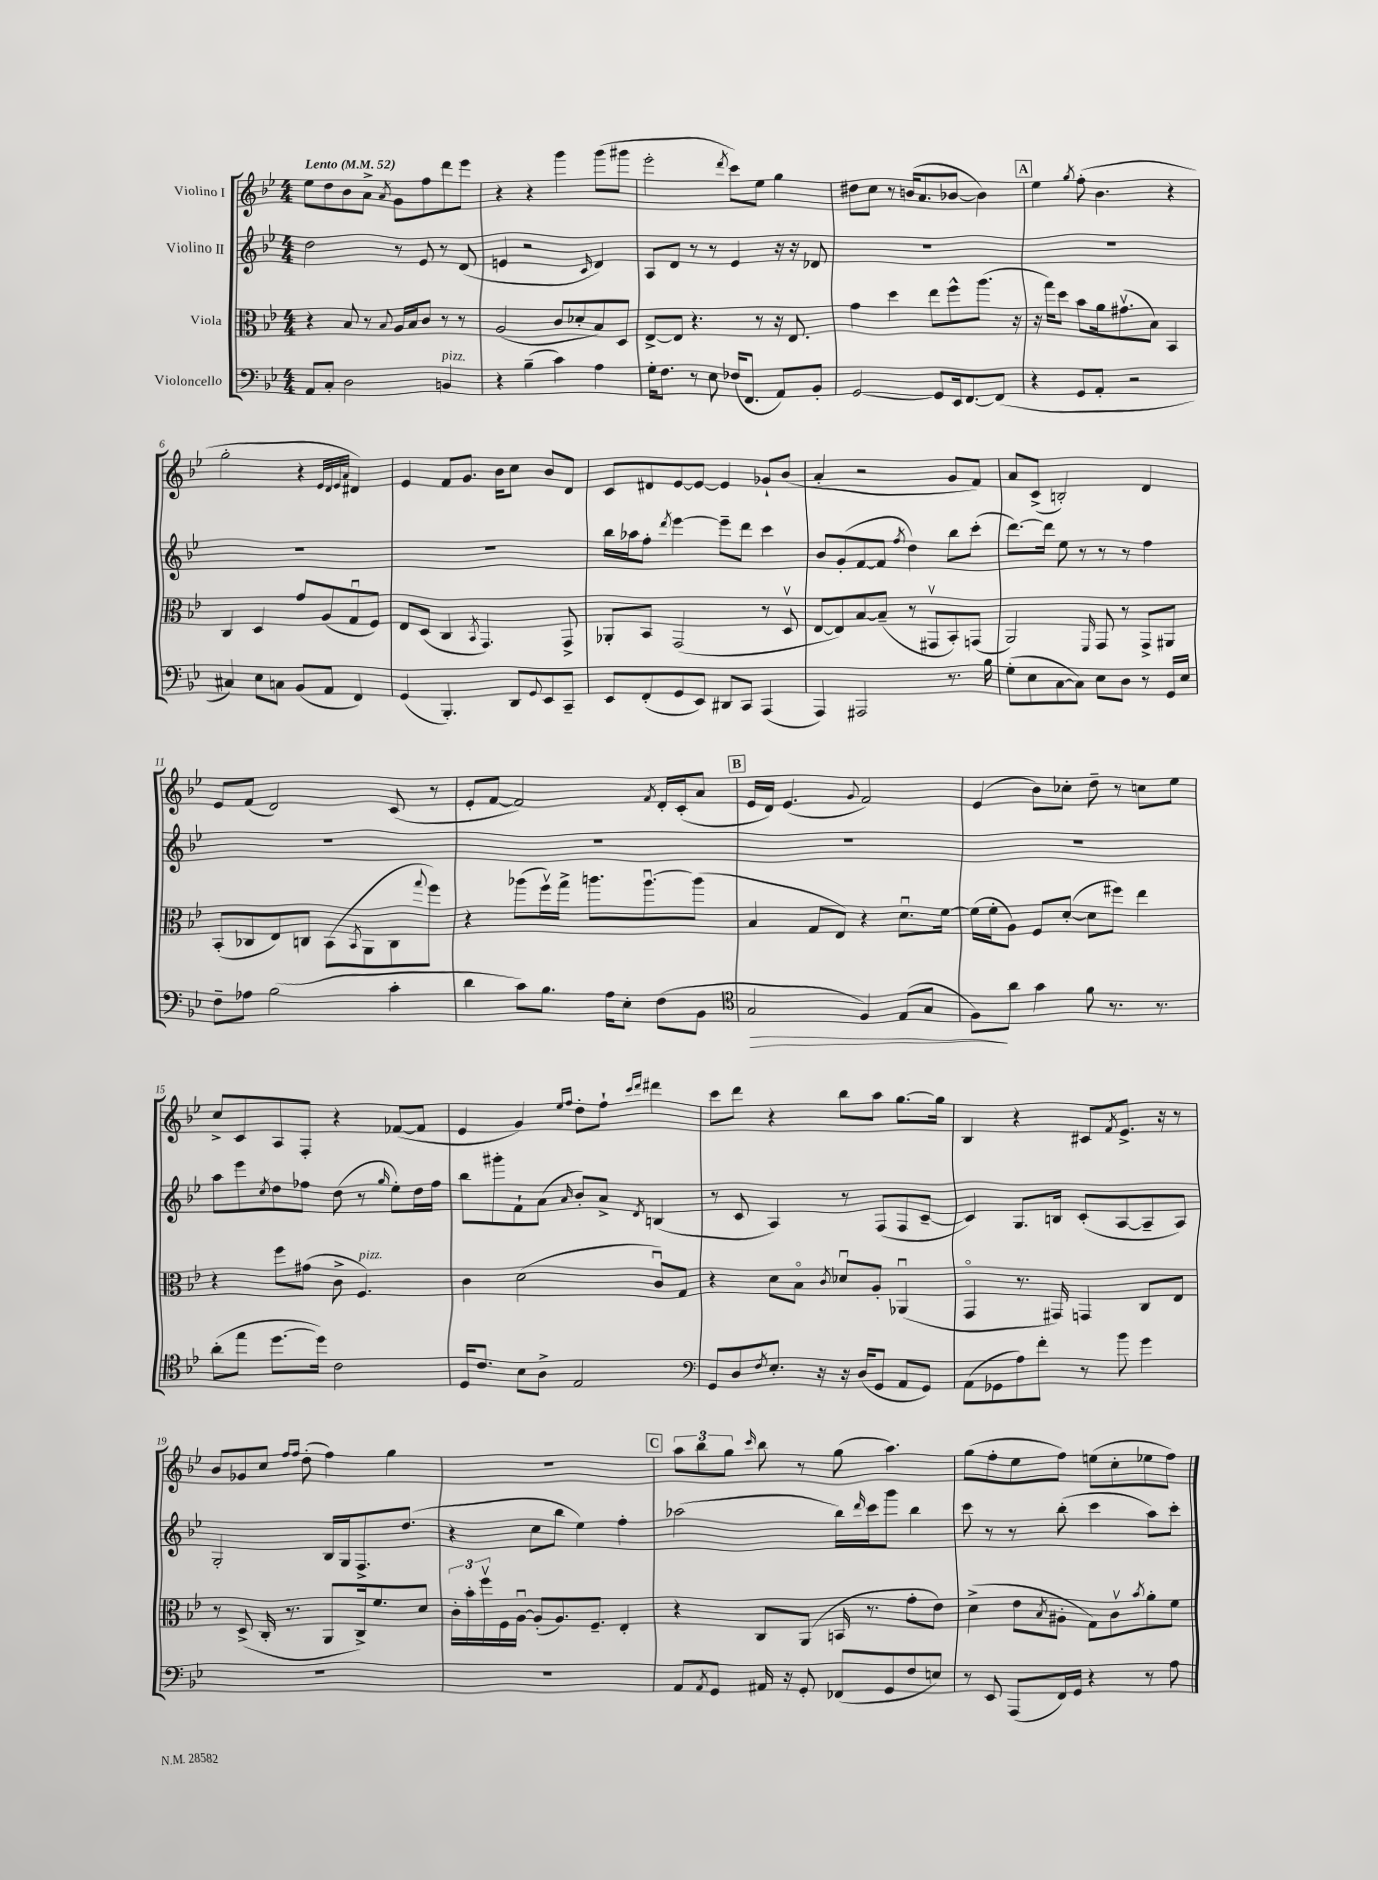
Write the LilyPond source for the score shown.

<<
\new StaffGroup <<
\new Staff = "s0" \with { instrumentName = "Violino I" } {
    \clef treble \key bes \major \numericTimeSignature \time 4/4 \tempo "Lento" 4 = 52
    ees''8 d''8 bes'8 a'8-> \acciaccatura { a'8 } g'8 f''8 d'''8 ees'''8 |
    r4 r4 g'''4 g'''8( gis'''8 |
    ees'''2-. \acciaccatura { d'''8 } c'''8) ees''8 g''4 |
    dis''8 c''8 r8 b'16( a'8. bes'8~ bes'4) |
    \mark \markup { \box "A" } ees''4 \acciaccatura { g''8 } f''8-.( bes'4. r4 |
    g''2-. r4 \grace { ees'32 d'32 ees'32 a'32 } dis'4) |
    ees'4 f'8 g'8. bes'16 c''8 bes'8 d'8 |
    c'8 dis'8 ees'8~ ees'8~ ees'4 ges'8-! bes'8( |
    a'4-. r2 g'8 f'8) |
    a'8 c'8->( b2-.) d'4 |
    ees'8 f'8( d'2) c'8( r8 |
    ees'8-. f'8~ f'2) \acciaccatura { f'8 } d'16-. c'16-.( a'8 |
    \mark \markup { \box "B" } ees'16 d'16) ees'4.( \appoggiatura { g'8 } f'2) |
    ees'4( bes'8) ces''8-. d''8-- r8 c''8 ees''8 |
    c''8-> c'8 a8 f8-. r4 fes'8~( fes'8 |
    ees'4 g'4) \grace { ees''16 f''16 } d''8-. f''8-! \grace { c'''16 d'''16 } dis'''4 |
    c'''8 d'''8 r4 bes''8 a''8 g''8.~ g''16 |
    bes4 r4 cis'8 \acciaccatura { f'8 } ees'8.-> r16 r8 |
    bes'8 ges'8 c''8 \grace { f''16 f''16 } d''8-.( f''4) g''4 |
    R1 |
    \mark \markup { \box "C" } \tuplet 3/2 { a''8 bes''8 g''8 } \grace { c'''16 } bes''8 r8 g''8( a''4.) |
    g''8( f''8-. ees''8 f''8) e''8( c''8-. ees''8 f''8) \bar "|." |
}
\new Staff = "s1" \with { instrumentName = "Violino II" } {
    \clef treble \key bes \major \numericTimeSignature \time 4/4
    d''2 r8 ees'8 r8 d'8( |
    e'4 r2 \grace { c'16 } d'4) |
    a8 d'8 r8 r8 ees'4 r16 r16 des'8 |
    R1 |
    \mark \markup { \box "A" } R1 |
    R1 |
    R1 |
    bes''16 aes''16 f''8-. \acciaccatura { d'''8 } ees'''4~ ees'''8-- d'''8 c'''4 |
    bes'8 g'8-.( f'8~ f'8 \acciaccatura { f''8 } d''4) bes''8 c'''8-.( |
    d'''8.~) d'''16 ees''8 r8 r8 r8 f''4 |
    R1 |
    R1 |
    \mark \markup { \box "B" } R1 |
    R1 |
    a''8 ees'''8 \acciaccatura { c''8 } d''8 fes''8 d''8( r8 \grace { g''16 } ees''8-.) d''16 fes''16 |
    bes''8 gis'''8-. f'8-! a'8( \grace { a'16 } bes'8-.) a'8-> \acciaccatura { d'8 } b4( |
    r8 c'8 a4) r8 f8( f8 c'8~-- |
    c'4) g8. b16 c'8-.( a8~ a8-- a8) |
    g2-. bes16 g16 f8.-> d''8.( |
    r4 c''8 bes''8 ees''4) f''4-. |
    \mark \markup { \box "C" } aes''2( bes''16) \grace { d'''16 } c'''16 g'''8 bes''4 |
    c'''8 r8 r8 bes''8-.( c'''4 a''8) c'''8-. \bar "|." |
}
\new Staff = "s2" \with { instrumentName = "Viola" } {
    \clef alto \key bes \major \numericTimeSignature \time 4/4
    r4 bes8 r8 \appoggiatura { bes8 } a16 bes16 c'8 r8 r8 |
    a2( c'8 des'8-. bes8) d8 |
    ees8~-> ees8 r4. r8 r16 ees8. |
    g'4 d''4 ees''8 f''8-^ a''8.( r16 |
    \mark \markup { \box "A" } r16 g''16) d''8 bes'8 a'16 gis'8.\upbow( bes8) bes,4 |
    c4 d4 g'8 a8( g8\downbow f8) |
    ees8 d8( c4 \acciaccatura { bes,8 } g,4.) g,8-> |
    aes,8-. bes,8 g,2( r8 d8\upbow |
    ees8~ ees8) bes8~ bes8--( r8 gis,8\upbow bes,8-.) g,8( |
    a,2) \grace { f,16 } g,8 r8 g,8-> ais,8 |
    bes,8-.( ces8 ees8) c8 bes,8( \acciaccatura { bes,8 } a,8 c8 \appoggiatura { g''8 } f''8) |
    r4 aes''8( f''16\upbow) g''16-> a''8. a''8.~\downbow a''8( |
    \mark \markup { \box "B" } bes4 g8 ees8) r4 d'8.\downbow f'16~ |
    f'16( f'16-. a8) f8 d'8~-.( d'8 fis''8) ees''4 |
    r4 f''8 gis'8( c'8-> f4.^\markup { \italic "pizz." }) |
    c'4 d'2( c'8\downbow) g8 |
    r4 d'8 bes8\flageolet \acciaccatura { c'8 } des'8\downbow a8-. aes,4\downbow( |
    g,4\flageolet r8. gis,16) g,4 c8 ees8 |
    r8 d8->( c16-. r8. a,8 c16->) f'8. d'8 |
    \tuplet 3/2 { c'16-. bes'16-. f''16\upbow } f16 a16~\downbow a8-.( a8.) f8.-- ees4-. |
    \mark \markup { \box "C" } r4 c8 a,8( b,16 r8. g'8-. ees'8) |
    d'4->( ees'8 \acciaccatura { bes8 } ais8-. g8) c'8\upbow \acciaccatura { bes'8 } a'8-. f'8 \bar "|." |
}
\new Staff = "s3" \with { instrumentName = "Violoncello" } {
    \clef bass \key bes \major \numericTimeSignature \time 4/4
    a,8 c8-. d2 b,4^\markup { \italic "pizz." } |
    r4 bes4--( c'4) a4 |
    g16-. f8. r8 ees8 fes16( f,8. a,8) bes,8-. |
    g,2~ g,8 ees,16 f,8.~ f,8( |
    \mark \markup { \box "A" } r4 g,8 a,8-. r2 |
    cis4) ees8 c8 bes,8( a,8 f,4) |
    g,4( bes,,4.-.) d,8 \appoggiatura { g,8 } ees,8 c,8-- |
    ees,8 f,8-.( g,8 ees,8) dis,8 c,8 a,,4( |
    a,,4) ais,,2 r8. bes16 |
    g8-.( ees8 c8~ c8) ees8 d8 r8 g,16 ees16 |
    f8-- aes8 bes2( c'4-. |
    d'4 c'8) bes8. a16 ees8-. f8( bes,8 |
    \mark \markup { \box "B" } \clef tenor g2\> f4) ees8( g8 |
    f8\!) a'8 g'4 f'8 r8. r8. |
    a'8-.( ees''8 d''8.~ d''16) c'2 |
    d16 c'8. bes8 a8-> ees2 |
    \clef bass g,8 d8 \acciaccatura { f8 } ees8.-. r16 r16 d16( g,8 a,8 g,8) |
    a,8( ges,8 a8) f'8-. r8 bes'8 g'4 |
    R1 |
    R1 |
    \mark \markup { \box "C" } a,8 \acciaccatura { a,8 } g,8 ais,16 r16 g,8-. fes,8( g,8 f8 e8) |
    r8 ees,8 a,,8( f,16) g,16 r4 r8 a8 \bar "|." |
}
>>
>>
